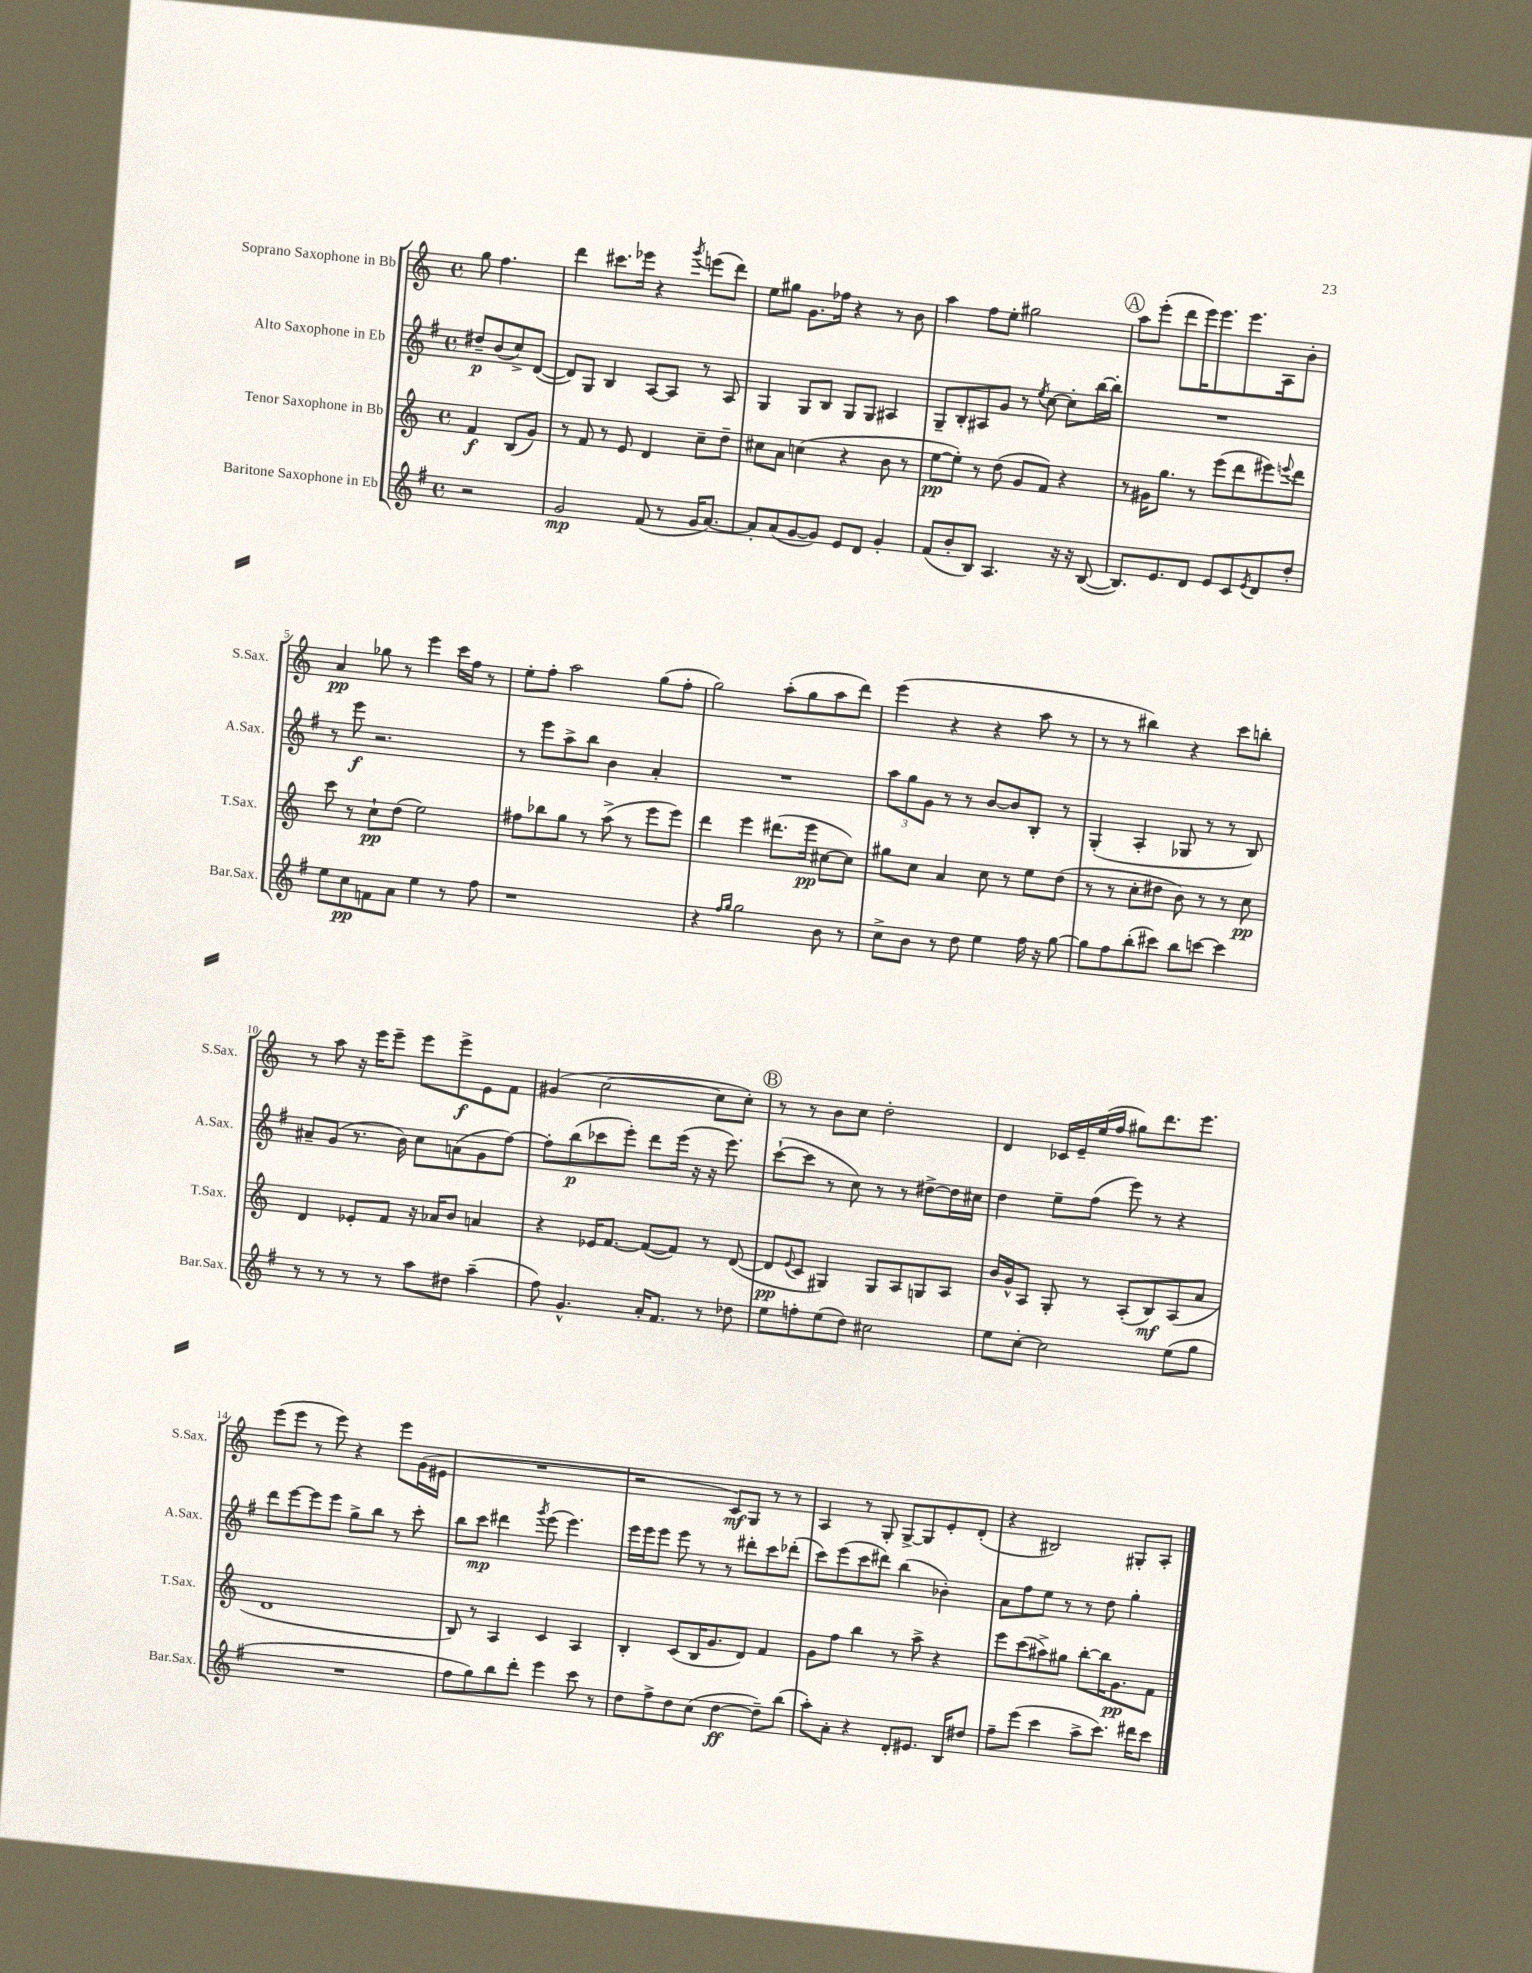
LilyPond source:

<<
\new StaffGroup <<
\new Staff = "s0" \with { instrumentName = "Soprano Saxophone in Bb" shortInstrumentName = "S.Sax." } {
    \clef treble \key c \major \defaultTimeSignature \time 4/4 \partial 2
    g''8 f''4. |
    d'''4 cis'''8. ees'''16 r4 \acciaccatura { g'''8 } e'''8( d'''8) |
    e''8 gis''8 g'8. fes''16 r4 r8 b'8 |
    a''4 f''8 e''8-. gis''2 |
    \mark \markup { \circle "A" } a''8 e'''8-.( d'''8 e'''16) e'''8. e'''8. a16 b'8-. |
    a'4\pp ges''8 r8 e'''4 c'''16 f''16 r8 |
    e''8-. f''8-. a''2 g''8( f''8-. |
    g''2) a''8-.( g''8 a''8 d'''8) |
    e'''4( r4 r4 a''8 r8 |
    r8 r8 bis''4) r4 c'''8 b''8-. |
    r8 a''8 r16 e'''16 e'''8-- e'''8 e'''8->\f e'8 f'8 |
    gis'4( c''2~ c''8 c''8-.) |
    \mark \markup { \circle "B" } r8 r8 b'8 c''8 d''2-. |
    d'4 ces'16 e'16-- e''16( f''16 gis''8) d'''8. e'''8. |
    e'''8( e'''8 r8 e'''8) r4 e'''8 g'16( eis'16 |
    R1 |
    r2 c'8\mf) g8 r8 r8 |
    a4 r8 g8-. g8~-> g8 e'8-. d'8-.( |
    r4 bis2) gis8-. a8-. \bar "|." |
}
\new Staff = "s1" \with { instrumentName = "Alto Saxophone in Eb" shortInstrumentName = "A.Sax." } {
    \clef treble \key g \major \defaultTimeSignature \time 4/4 \partial 2
    dis''8--\p b'8( c''8->) d'8~( |
    d'8) g8 b4 a8~ a8 r8 a8 |
    g4 g8 b8 g8 g8 ais4 |
    g8-- b8-. ais8 g'8 r8 \acciaccatura { e''8 } c''8~ c''8-. b''16~ b''16-. |
    \mark \markup { \circle "A" } R1 |
    r8 e'''8\f r2. |
    r8 e'''8 a''8-> b''8 b'4 a'4-. |
    R1 |
    \tuplet 3/2 { a''8 g''8 g'8 } r8 r8 b'8~ b'8 b8-. r8 |
    g4-.( a4-. ges8 r8 r8 b8) |
    ais'8-- g'8( r8. b'16) c''8 a'8( g'8 fis''8~) |
    fis''8-. b''8\p( ces'''8 e'''8-.) d'''8 e'''16( r16 r16 e'''8.) |
    \mark \markup { \circle "B" } c'''8~-!( c'''8 r8 c''8) r8 r8 dis''8~-> dis''16 cis''16 |
    d''4 e''8-- fis''8( e'''8) r8 r4 |
    d'''8 e'''8~ e'''8 e'''8 g''8-> b''8 r8 c'''8-. |
    b''8 c'''8\mp dis'''4 \acciaccatura { g'''8 } e'''8( e'''4.) |
    e'''16 e'''16 e'''8 e'''8 r8 r8 dis'''8-. c'''8 des'''8-.( |
    c'''8) e'''8( c'''8 dis'''8) b''4( bes'4-.) |
    a'8 fis''8 e''8 r8 r8 d''8 g''4-. \bar "|." |
}
\new Staff = "s2" \with { instrumentName = "Tenor Saxophone in Bb" shortInstrumentName = "T.Sax." } {
    \clef treble \key c \major \defaultTimeSignature \time 4/4 \partial 2
    f'4\f b8( g'8) |
    r8 f'8 r8 e'8 d'4 c''8-- d''8-- |
    cis''8 a'8 c''4( r4 b'8 r8 |
    e''8~\pp e''8-.) r8 d''8( g'8 f'8) r4 |
    \mark \markup { \circle "A" } r8 gis'16 g''8. r8 e'''8( d'''8 eis'''8) \appoggiatura { e'''8 } d'''8 |
    c'''8 r8 c''8-!\pp d''8( e''2) |
    fis''8 bes''8 g''8 r8 a''8->( r8 e'''8 e'''8) |
    d'''4 e'''4 dis'''8.( e'''16\pp cis''8~ cis''8) |
    gis''8 c''8 a'4 c''8 r8 e''8 d''8( |
    r8 r8 c''8-. dis''8 b'8) r8 r8 c''8\pp |
    d'4 ees'8-. f'8 r16 aes'16 b'8 a'4 |
    r4 ees'16 f'8.~ f'8~( f'8) r8 d'8~( |
    \mark \markup { \circle "B" } d'8\pp \appoggiatura { e'8 } c'8 gis4) gis8 a8 g8 a8 |
    b'16 g'16-^ a8 g8-. r8 a8-.( b8\mf) a8( a'8 |
    d'1 |
    b8) r8 a4 c'4 a4 |
    b4-. c'8( b16 g'8. d'8) f'4 |
    g'8 f''8 b''4 r8 a''8-> r4 |
    e'''8 c'''8( ais''8->) gis''8 b''8~-. b''16 g'8.\pp f'8 \bar "|." |
}
\new Staff = "s3" \with { instrumentName = "Baritone Saxophone in Eb" shortInstrumentName = "Bar.Sax." } {
    \clef treble \key g \major \defaultTimeSignature \time 4/4 \partial 2
    r2 |
    g'2\mp fis'8( r8 g'16 a'8.~) |
    a'8-. a'8( g'8~ g'8) e'8 d'8 g'4-. |
    fis'8( b'8-. b8) a4. r16 r16 b8~( |
    \mark \markup { \circle "A" } b8.) e'8. d'8 e'8 c'8 \acciaccatura { e'8 } d'8 d''8-. |
    e''8 c''8\pp f'8 a'8 e''4 r8 fis''8 |
    r1 |
    r4 \grace { fis''16 g''16 } g''2 b'8 r8 |
    c''8-> b'8 r8 d''8 e''4 fis''16 r16 g''8~ |
    g''8 fis''8 b''8-.( cis'''8) b''8 c'''8~ c'''4 |
    r8 r8 r8 r8 a''8 dis''8 a''4--( |
    fis''8) g'4.-^ a'16-. fis'8. r8 des''8 |
    \mark \markup { \circle "B" } e''8 f''8-. e''8( d''8) cis''2 |
    e''8 c''8~-. c''2 e''8( g''8 |
    R1 |
    fis''8 g''8) b''8 d'''8-. e'''4 c'''8 r8 |
    d''8 fis''8-> d''8 c''8( d''4~\ff d''8--) b''8( |
    a''8-.) a'8-. r4 d'8-. eis'8. b16 dis''8 |
    fis''8-- e'''8( c'''4 a''8-> c'''8.) dis'''16 c'''8 \bar "|." |
}
>>
>>
